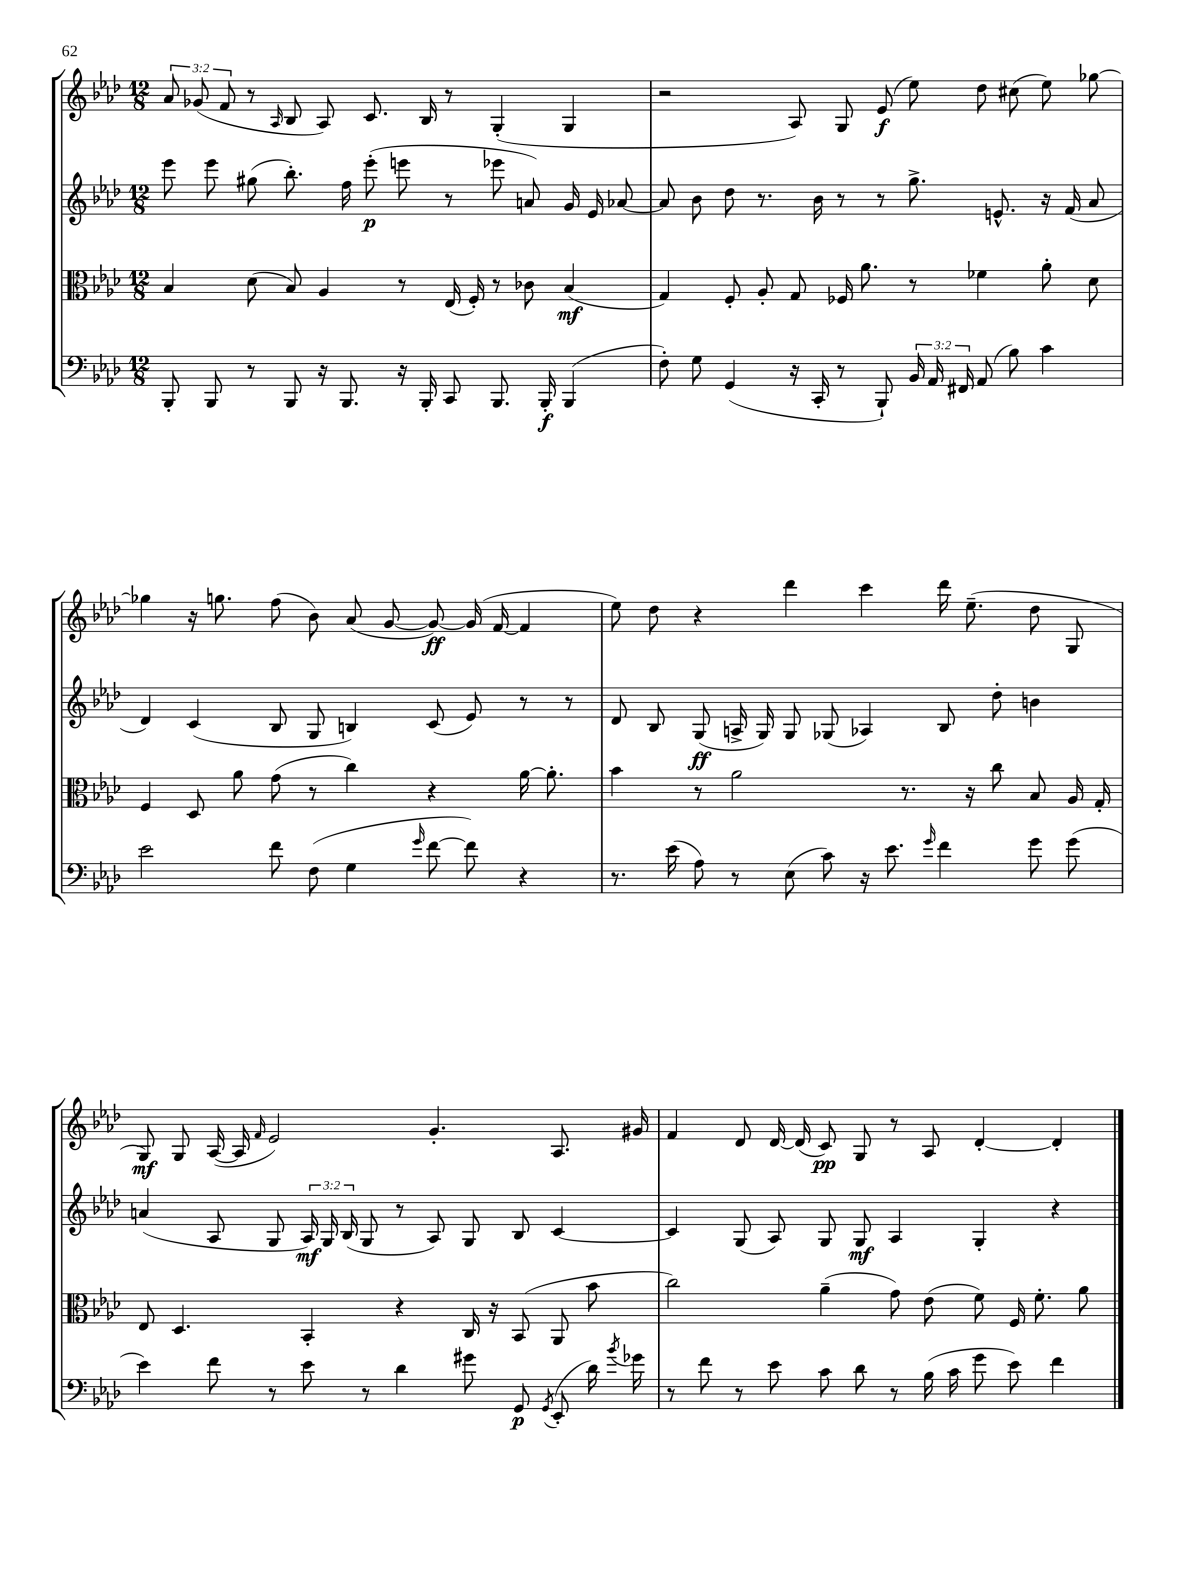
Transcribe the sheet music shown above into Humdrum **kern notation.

**kern	**dynam	**kern	**dynam	**kern	**dynam	**kern	**dynam
*part4	*part4	*part3	*part3	*part2	*part2	*part1	*part1
*staff4	*staff4	*staff3	*staff3	*staff2	*staff2	*staff1	*staff1
*clefF4	*	*clefC3	*	*clefG2	*	*clefG2	*
*k[b-e-a-d-]	*	*k[b-e-a-d-]	*	*k[b-e-a-d-]	*	*k[b-e-a-d-]	*
*M12/8	*	*M12/8	*	*M12/8	*	*M12/8	*
=14	=14	=14	=14	=14	=14	=14	=14
8BBB-'/	.	4B-/	.	8eee-\	.	12a-/	.
.	.	.	.	.	.	(12g-X/	.
8BBB-/	.	.	.	8eee-\	.	.	.
.	.	.	.	.	.	12f/	.
8r	.	(8d-\	.	(8gg#X\	.	8r	.
.	.	.	.	.	.	16qqA-/	.
8BBB-/	.	8B-/)	.	8.bb-'\)	.	8B-/	.
16r	.	4A-/	.	.	.	8A-/)	.
8.BBB-/	.	.	.	16ff\	.	.	.
.	.	.	.	(8eee-'\	p	8.c/	.
16r	.	8r	.	8eeen\	.	.	.
16BBB-'/	.	.	.	.	.	16B-/	.
8CC/	.	(16E-/	.	8r	.	8r	.
.	.	16F'/)	.	.	.	.	.
8.BBB-/	.	8r	.	8eee-X\	.	(4G'/	.
.	.	8c-X\	.	8an/)	.	.	.
16BBB-'/	f	.	.	.	.	.	.
(4BBB-/	.	(4B-/	mf	16g/	.	4G/	.
.	.	.	.	16e-/	.	.	.
.	.	.	.	[8a-X/	.	.	.
=15	=15	=15	=15	=15	=15	=15	=15
8F'\)	.	4G/)	.	8a-/]	.	2r	.
8G\	.	.	.	8b-\	.	.	.
(4GG/	.	8F'/	.	8dd-\	.	.	.
.	.	8A-'/	.	8.r	.	.	.
16r	.	8G/	.	.	.	8A-/)	.
16CC'/	.	.	.	16b-\	.	.	.
8r	.	16F-X/	.	8r	.	8G/	.
.	.	8.a-\	.	.	.	.	.
8BBB-`/)	.	.	.	8r	.	(8e-/	f
24BB-/	.	8r	.	8.gg^\	.	8ee-\)	.
24AA-/	.	.	.	.	.	.	.
24FF#X/	.	.	.	.	.	.	.
(8AA-/	.	4f-X\	.	.	.	8dd-\	.
.	.	.	.	8.en^^/	.	.	.
8B-\)	.	.	.	.	.	(8cc#X\	.
4c\	.	8a-'\	.	16r	.	8ee-\)	.
.	.	.	.	(16f/	.	.	.
.	.	8d-\	.	8a-/	.	[8gg-X\	.
!!LO:LB:g=z
=16	=16	=16	=16	=16	=16	=16	=16
2e-\	.	4F/	.	4d-/)	.	4gg-X\]	.
.	.	8D-/	.	(4c/	.	16r	.
.	.	.	.	.	.	8.ggn\	.
.	.	8a-\	.	.	.	.	.
8f\	.	(8g\	.	8B-/	.	(8ff\	.
(8F\	.	8r	.	8G/	.	8b-\)	.
4G\	.	4cc\)	.	4Bn/)	.	(8a-/	.
.	.	.	.	.	.	[8g/	.
16qqg/	.	.	.	.	.	.	.
[8f\	.	4r	.	(8c/	.	8g/_)	ff
8f\])	.	.	.	8e-/)	.	(16g/]	.
.	.	.	.	.	.	[16f/	.
4r	.	[16a-\	.	8r	.	4f/]	.
.	.	8.a-'\]	.	.	.	.	.
.	.	.	.	8r	.	.	.
=17	=17	=17	=17	=17	=17	=17	=17
8.r	.	4b-\	.	8d-/	.	8ee-\)	.
.	.	.	.	8B-/	.	8dd-\	.
(16e-\	.	.	.	.	.	.	.
8A-\)	.	8r	.	(8G/	ff	4r	.
8r	.	2a-\	.	16An^/	.	.	.
.	.	.	.	16G/)	.	.	.
(8E-\	.	.	.	8G/	.	4ddd-\	.
8c\)	.	.	.	(8G-X/	.	.	.
16r	.	.	.	4A-X/)	.	4ccc\	.
8.e-\	.	.	.	.	.	.	.
.	.	8.r	.	.	.	.	.
16qqg/	.	.	.	.	.	.	.
4f\	.	.	.	8B-/	.	16ddd-\	.
.	.	16r	.	.	.	(8.ee-~\	.
.	.	8cc\	.	8dd-'\	.	.	.
8g\	.	8B-/	.	4bn\	.	8dd-\	.
(8g\	.	16A-/	.	.	.	8G/	.
.	.	16G'/	.	.	.	.	.
!!LO:LB:g=z
=18	=18	=18	=18	=18	=18	=18	=18
4e-\)	.	8E-/	.	(4an/	.	8G/)	mf
.	.	4.D-/	.	.	.	8G/	.
8f\	.	.	.	8A-/	.	([16A-/	.
.	.	.	.	.	.	16A-/]	.
.	.	.	.	.	.	16qqf/	.
8r	.	.	.	8G/	.	2e-/)	.
8e-\	.	4BB-'/	.	24A-/)	mf	.	.
.	.	.	.	24G/	.	.	.
.	.	.	.	(24B-/	.	.	.
8r	.	.	.	8G/	.	.	.
4d-\	.	4r	.	8r	.	.	.
.	.	.	.	8A-/)	.	4.g'/	.
8g#X\	.	16C/	.	8G/	.	.	.
.	.	16r	.	.	.	.	.
8GG/	p	(8BB-/	.	8B-/	.	.	.
8qGG/	.	.	.	.	.	.	.
(8EE-'/	.	8AA-/	.	[4c/	.	8.A-/	.
16d-\)	.	8b-\	.	.	.	.	.
8qb-/	.	.	.	.	.	.	.
16g-X\	.	.	.	.	.	16g#X/	.
=19	=19	=19	=19	=19	=19	=19	=19
8r	.	2cc\)	.	4c/]	.	4f/	.
8f\	.	.	.	.	.	.	.
8r	.	.	.	(8G/	.	8d-/	.
8e-\	.	.	.	8A-/)	.	[16d-/	.
.	.	.	.	.	.	(16d-/]	.
8c\	.	(4a-~\	.	8G/	.	8c/)	pp
8d-\	.	.	.	8G/	mf	8G/	.
8r	.	8g\)	.	4A-/	.	8r	.
(16B-\	.	(8e-\	.	.	.	8A-/	.
16c\	.	.	.	.	.	.	.
8g\	.	8f\)	.	4G'/	.	[4d-'/	.
8e-\)	.	16F/	.	.	.	.	.
.	.	8.f'\	.	.	.	.	.
4f\	.	.	.	4r	.	4d-'/]	.
.	.	8a-\	.	.	.	.	.
==	==	==	==	==	==	==	==
*-	*-	*-	*-	*-	*-	*-	*-
